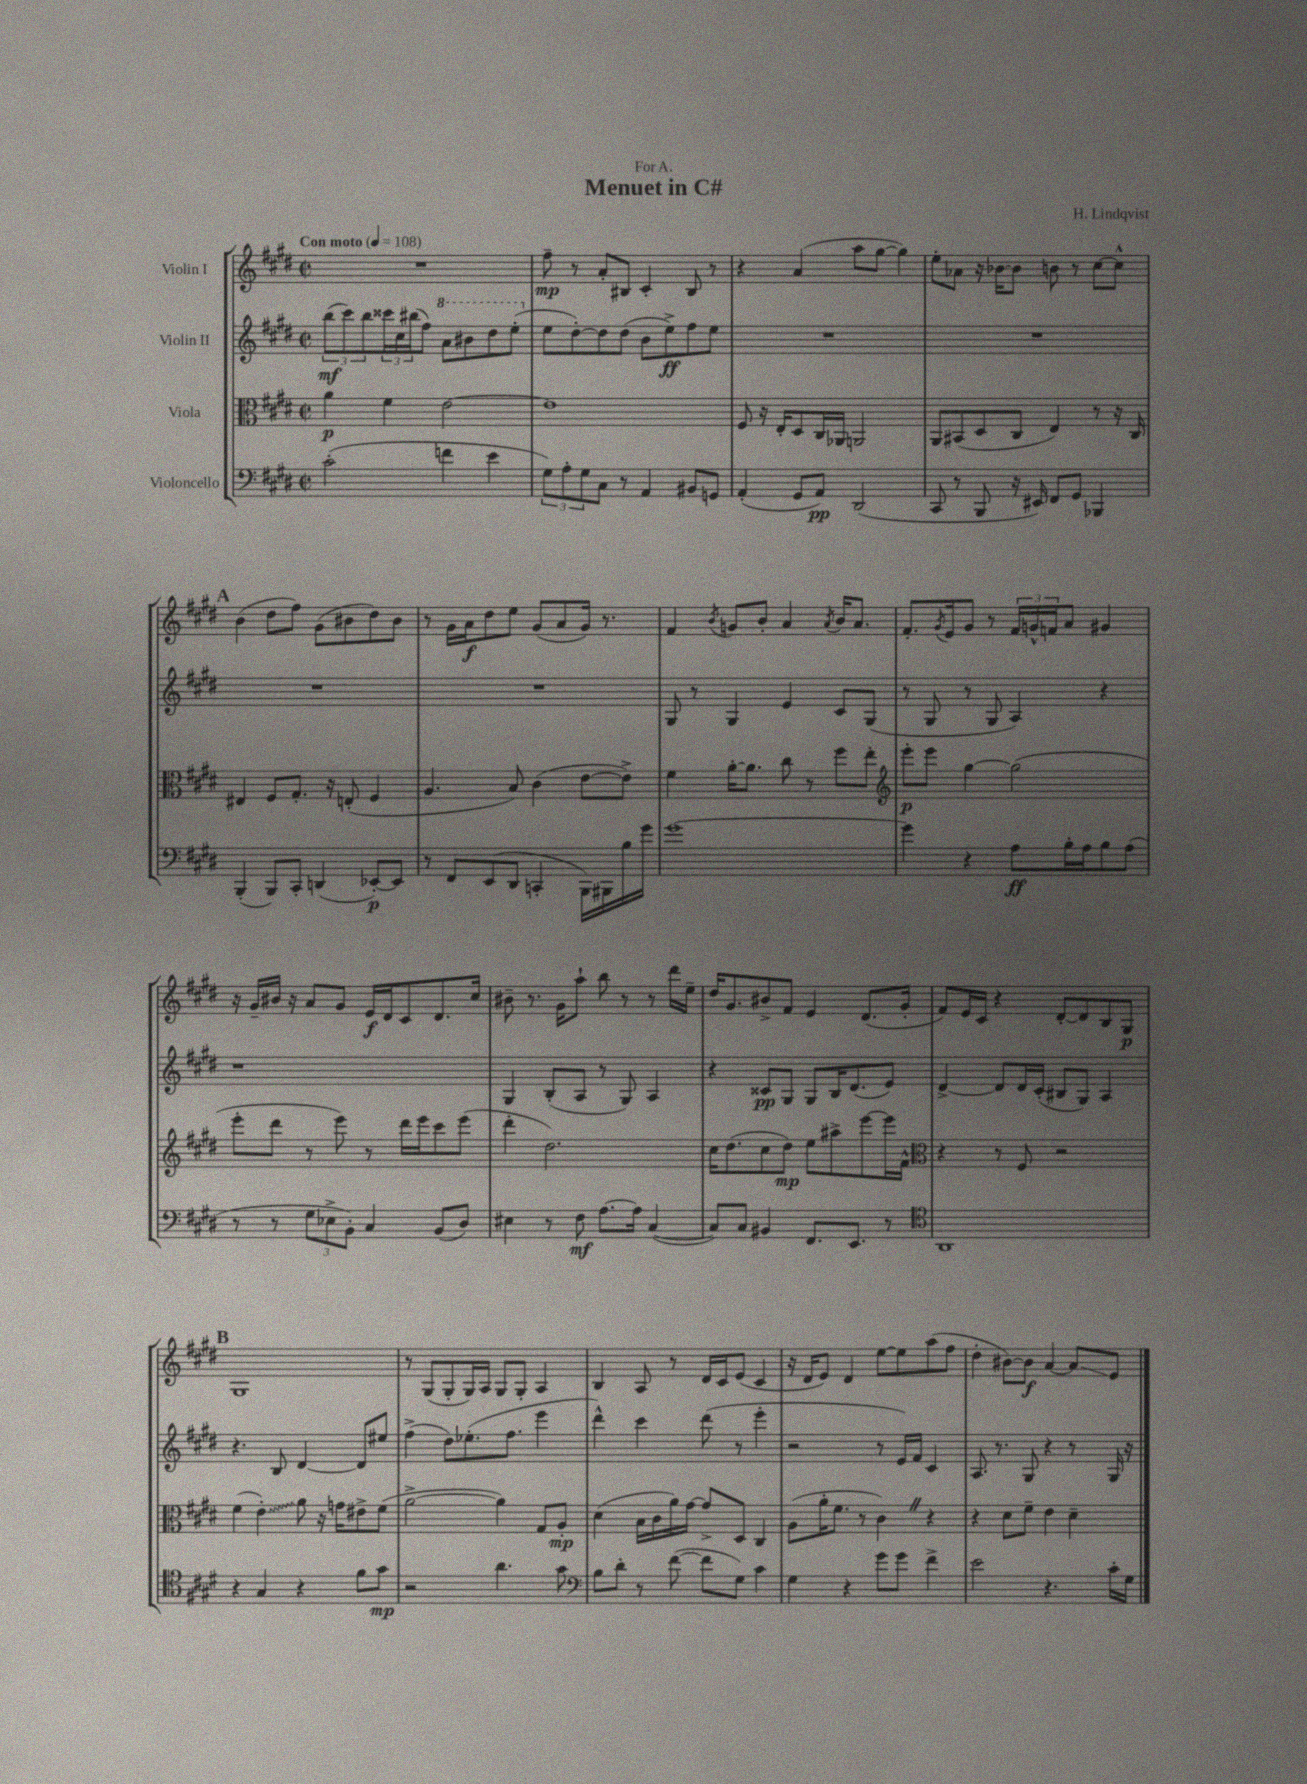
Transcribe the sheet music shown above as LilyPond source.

\header { title = "Menuet in C#" composer = "H. Lindqvist" dedication = "For A." }
<<
\new StaffGroup <<
\new Staff = "s0" \with { instrumentName = "Violin I" } {
    \clef treble \key e \major \defaultTimeSignature \time 2/2 \tempo "Con moto" 4 = 108
    R1 |
    fis''8--\mp r8 a'8-. bis8 cis'4-. bis8 r8 |
    r4 a'4( a''8 gis''8~ gis''4) |
    e''8-. aes'8 r16 bes'16~ bes'8 b'8 r8 cis''8~ cis''8-^ |
    \mark \markup { \bold "A" } b'4( dis''8 fis''8) gis'8( bis'8 dis''8) bis'8 |
    r8 gis'16 a'16\f dis''8 e''8 gis'8( a'8 gis'16) r8. |
    fis'4 \acciaccatura { b'8 } g'8 b'8-. a'4 \acciaccatura { a'8 } b'16 a'8. |
    fis'8.-. \acciaccatura { gis'8 } e'16 gis'8 r8 \tuplet 3/2 { fis'16 g'16-^ f'16 } a'8 gis'4 |
    r16 gis'16-- bis'16 r16 a'8 gis'8 e'16\f dis'16 cis'8 dis'8. cis''16 |
    bis'8-- r8. gis'16 a''8-! b''8 r8 r8 dis'''16 e''16-- |
    dis''16 gis'8. bis'8-> fis'8 e'4 dis'8.( gis'16-. |
    fis'8) e'16 cis'16 r4 dis'8~-. dis'8 b8 gis8\p |
    \mark \markup { \bold "B" } gis1 |
    r8 gis8( gis8-. gis16) a16 gis8 gis8-. a4 |
    b4 a8 r8 dis'16 cis'16 e'8( cis'4 |
    r16 dis'16 e'8) dis'4 e''8~ e''8 a''8( fis''8 |
    dis''4-. bis'8~) bis'8\f a'4~ a'8\glissando e'8 \bar "|." |
}
\new Staff = "s1" \with { instrumentName = "Violin II" } {
    \clef treble \key e \major \defaultTimeSignature \time 2/2
    \tuplet 3/2 { b''8\mf( cis'''8) b''8 } \tuplet 3/2 { cisis'''16 cis''16 bis''16( } fis''8) \ottava #1 a''8 bis''!8 dis'''8 e'''8-.( \ottava #0 |
    e''8 dis''8~-.) dis''8 dis''8( b'8 e''8->\ff) fis''8 e''8 |
    R1 |
    R1 |
    \mark \markup { \bold "A" } R1 |
    R1 |
    gis8 r8 gis4 e'4 cis'8 gis8( |
    r8 gis8 r8 gis8 a4) r4 |
    r1 |
    gis4 b8-.( a8 r8 gis8) a4 |
    r4 cisis'8\pp gis8 gis8 b16 dis'8.( e'8) |
    dis'4~-> dis'8 dis'16 cis'16-.( bis8 gis8) a4 |
    \mark \markup { \bold "B" } r4. b8 dis'4~ dis'8 eis''8 |
    fis''4->( dis''8) ees''8.-.( fis''8. e'''4 |
    dis'''4-^) cis'''4 dis'''8( r8 e'''4-. |
    r2 r8 e'16) fis'16 cis'4 |
    a8. r8. gis8 r4 r8 gis16 r16 \bar "|." |
}
\new Staff = "s2" \with { instrumentName = "Viola" } {
    \clef alto \key e \major \defaultTimeSignature \time 2/2
    a'4\p fis'4 e'2~ |
    e'1 |
    fis8 r16 e16-. dis8 cis16 aes,16 a,2 |
    a,8 bis,8( dis8 cis8 e4) r8 r16 cis16 |
    \mark \markup { \bold "A" } eis4 fis8 gis8.-. r16 e8-.( fis4 |
    a4. b8) cis'4( e'8~ e'8->) |
    fis'4 a'16~-. a'8. cis''8 r8 fis''8 e''8-. |
    \clef treble e'''8-.\p e'''8 gis''4~ gis''2( |
    e'''8-. dis'''8 r8 e'''8) r8 dis'''16 e'''16 cis'''8 e'''8( |
    dis'''4-. dis''2.) |
    cis''16 dis''8.( cis''8 dis''8\mp) e''8 ais''8-> e'''8~ e'''16 fis'16-^ |
    \clef alto r4 r8 fis8 r2 |
    \mark \markup { \bold "B" } fis'4( \once \override Glissando.style = #'zigzag e'4-.\glissando) a'8 r16 g'16 eis'8-> fis'8( |
    a'2~-> a'4) gis8 a8-.\mp |
    dis'4( b16 cis'16 a'16) gis'16~ gis'8-> dis8 cis4 |
    a8( a'16-. fis'8. r8 cis'4) \once \override BreathingSign.text = \markup { \musicglyph "scripts.caesura.straight" } \breathe r4 |
    r4 dis'8 fis'8-- e'4 dis'4-- \bar "|." |
}
\new Staff = "s3" \with { instrumentName = "Violoncello" } {
    \clef bass \key e \major \defaultTimeSignature \time 2/2
    cis'2-.( f'4 e'4 |
    \tuplet 3/2 { gis8) a8-. gis8 } cis8 r8 a,4 bis,8 g,8 |
    a,4-.( gis,8 a,8\pp) dis,2( |
    cis,8 r8 b,,8 r16 eis,16) fis,8 gis,8 bes,,4 |
    \mark \markup { \bold "A" } b,,4-.( b,,8) cis,8-. d,4( ees,8~-.\p) ees,8 |
    r8 fis,8 e,8( dis,8 c,4-. b,,16) bis,,16 b16 gis'16 |
    gis'1~ |
    gis'4 r4 a8\ff b16-. a16 b8 a8( |
    r8 r8 \tuplet 3/2 { gis8 ees8-> b,8-.) } cis4 b,8( dis8) |
    eis4 r8 fis8\mf a8.~ a16 cis4~( |
    cis8) cis8 bis,4 fis,8. e,8. r8 |
    \clef tenor a,1 |
    \mark \markup { \bold "B" } r4 gis4 r4 fis'8 gis'8\mp |
    r2 a'4. gis'8 |
    \clef bass b8 dis'8-. r8 fis'8~( fis'8 gis8) cis'4 |
    gis4 r4 gis'8 gis'8 fis'4-> |
    e'2 r4. cis'16-. gis16 \bar "|." |
}
>>
>>
\layout { \context { \Score \remove "Bar_number_engraver" } }
